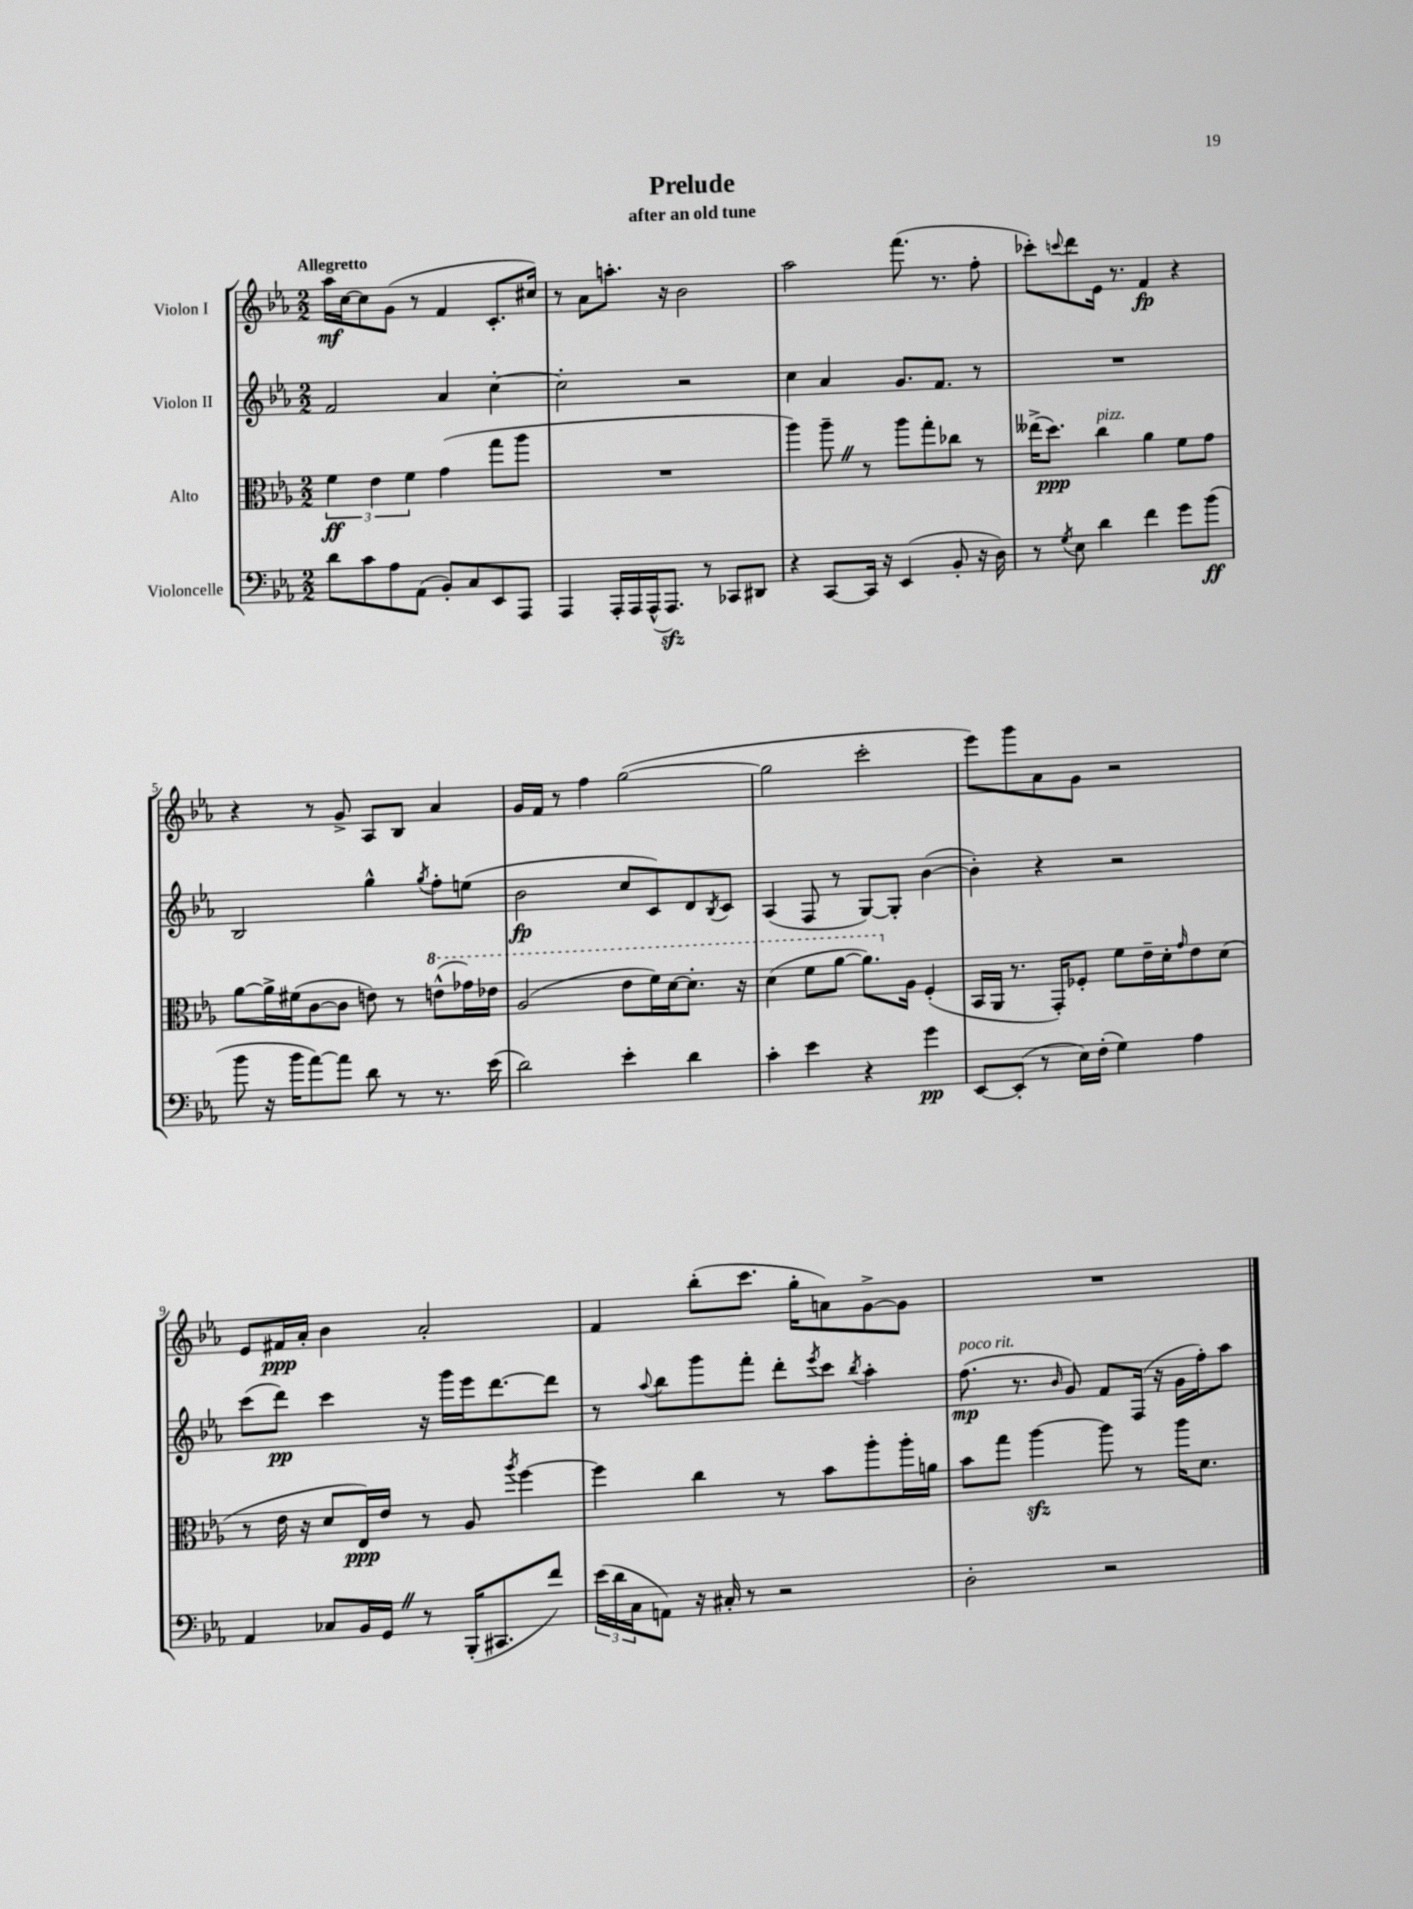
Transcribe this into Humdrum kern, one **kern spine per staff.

**kern	**kern	**kern	**kern
*staff4	*staff3	*staff2	*staff1
*clefF4	*clefC3	*clefG2	*clefG2
*k[b-e-a-]	*k[b-e-a-]	*k[b-e-a-]	*k[b-e-a-]
*M2/2	*M2/2	*M2/2	*M2/2
8d	6f	2f	16aa-
.	.	.	[16cc
8c	.	.	8cc]
.	6e-	.	.
8A-	.	.	(8g
.	6f	.	.
(8AA-	.	.	8r
8BB-')	(4g	4a-	4f
8C	.	.	.
8EE-	8gg	[4cc'	8.c'
8AAA-	8aa-	.	.
.	.	.	16cc#)
=	=	=	=
4AAA-	1r	2cc']	8r
.	.	.	8a-
16AAA-'	.	.	8.aa'
16AAA-	.	.	.
(16AAA-^^	.	.	.
8.AAA-)	.	.	16r
.	.	2r	2b-
8r	.	.	.
8CC-	.	.	.
8DD#	.	.	.
=	=	=	=
4r	4aa-)	4cc	2aa-
[8CC	8aa-~	4a-	.
16CC]	8r	.	.
16r	.	.	.
(4EE-	8aa-	8.g	(8.fff
.	8gg'	.	.
.	.	8.f	8.r
8BB-'	8cc-	.	.
16r	8r	8r	8ff'
16D)	.	.	.
=	=	=	=
8r	(16ee--^	1r	8ccc-')
.	8.dd)	.	.
8qG	.	.	8qqccc
8E-	.	.	8ddd
4d	4cc	.	16e-
.	.	.	8.r
4f	4a-	.	4f
8g	8f	.	4r
(8b-	8g	.	.
=	=	=	=
8b-	[8a-	2B-	4r
16r	16a-^]	.	.
16b-	(16f#	.	.
[8a-)	[8c	.	8r
8a-]	8c]	.	8g^
8d	8e)	4gg^^	8A-
8r	8r	.	8B-
.	.	8qgg	.
8.r	(8ee^^	8ff'	4a-
.	16gg-)	(8ee	.
(16e-	16ee-	.	.
=	=	=	=
2d)	(2a-	2b-	16g
.	.	.	16f
.	.	.	8r
.	.	.	4ff
4e-'	8ee-	8cc	([2gg
.	16ff)	8c)	.
.	[16dd	.	.
4d	8.dd']	8d	.
.	.	8qB-	.
.	.	8c	.
.	16r	.	.
=	=	=	=
4c'	(4dd	(4A-	2gg]
4e-	8ff	8F	.
.	[8aa-	8r	.
4r	8.aa-])	[8G)	2ccc'
.	.	8G']	.
.	16A-	.	.
4g	(4F'	([4b-	.
=	=	=	=
[8EE-	16BB-	4b-'])	8eee-)
.	16AA-	.	.
(8EE-']	8.r	.	8ggg
8r	.	4r	8a-
.	16GG')	.	.
16E-)	8F-'	.	8g
(16F'	.	.	.
4G)	8f	2r	2r
.	16e-~	.	.
.	16d'	.	.
.	16qqg	.	.
4A-	8e-	.	.
.	(8d	.	.
=	=	=	=
4AA-	8r	(8ccc	8e-
.	16e-	8ddd)	16f#
.	16r	.	16a-'
8C-	8d	4ccc	4b-
16BB-	16E-)	.	.
16GG	16e-	.	.
8r	8r	16r	2a-'
.	.	16ggg	.
(16BBB-'	8A-	16eee-	.
8.CC#	.	[8.ddd	.
.	8qaa-	.	.
.	[4ff	.	.
8f)	.	8ddd]	.
=	=	=	=
(24e-	4ff]	8r	4f
24d	.	.	.
24C	.	.	.
.	.	8qqaa-	.
8AA)	.	8bb-	.
16r	4cc	8ggg	(8bb-'
16C#'	.	.	.
8r	.	8fff'	8.ccc
2r	8r	8ddd'	.
.	.	.	16gg'
.	.	8qeee-	.
.	8b-	8ccc	8a)
.	.	8qbb-	.
.	8aa-'	4aa-'	[8g^
.	16aa-'	.	8g]
.	16a	.	.
=	=	=	=
2D'	8b-	(8.ff	1r
.	8gg	.	.
.	.	8.r	.
.	[4aa-	.	.
.	.	16qqb-	.
.	.	8g)	.
2r	8aa-]	8f	.
.	8r	(16F	.
.	.	16r	.
.	16aa-	16g	.
.	8.d	16ff')	.
.	.	8aa-	.
==	==	==	==
*-	*-	*-	*-
